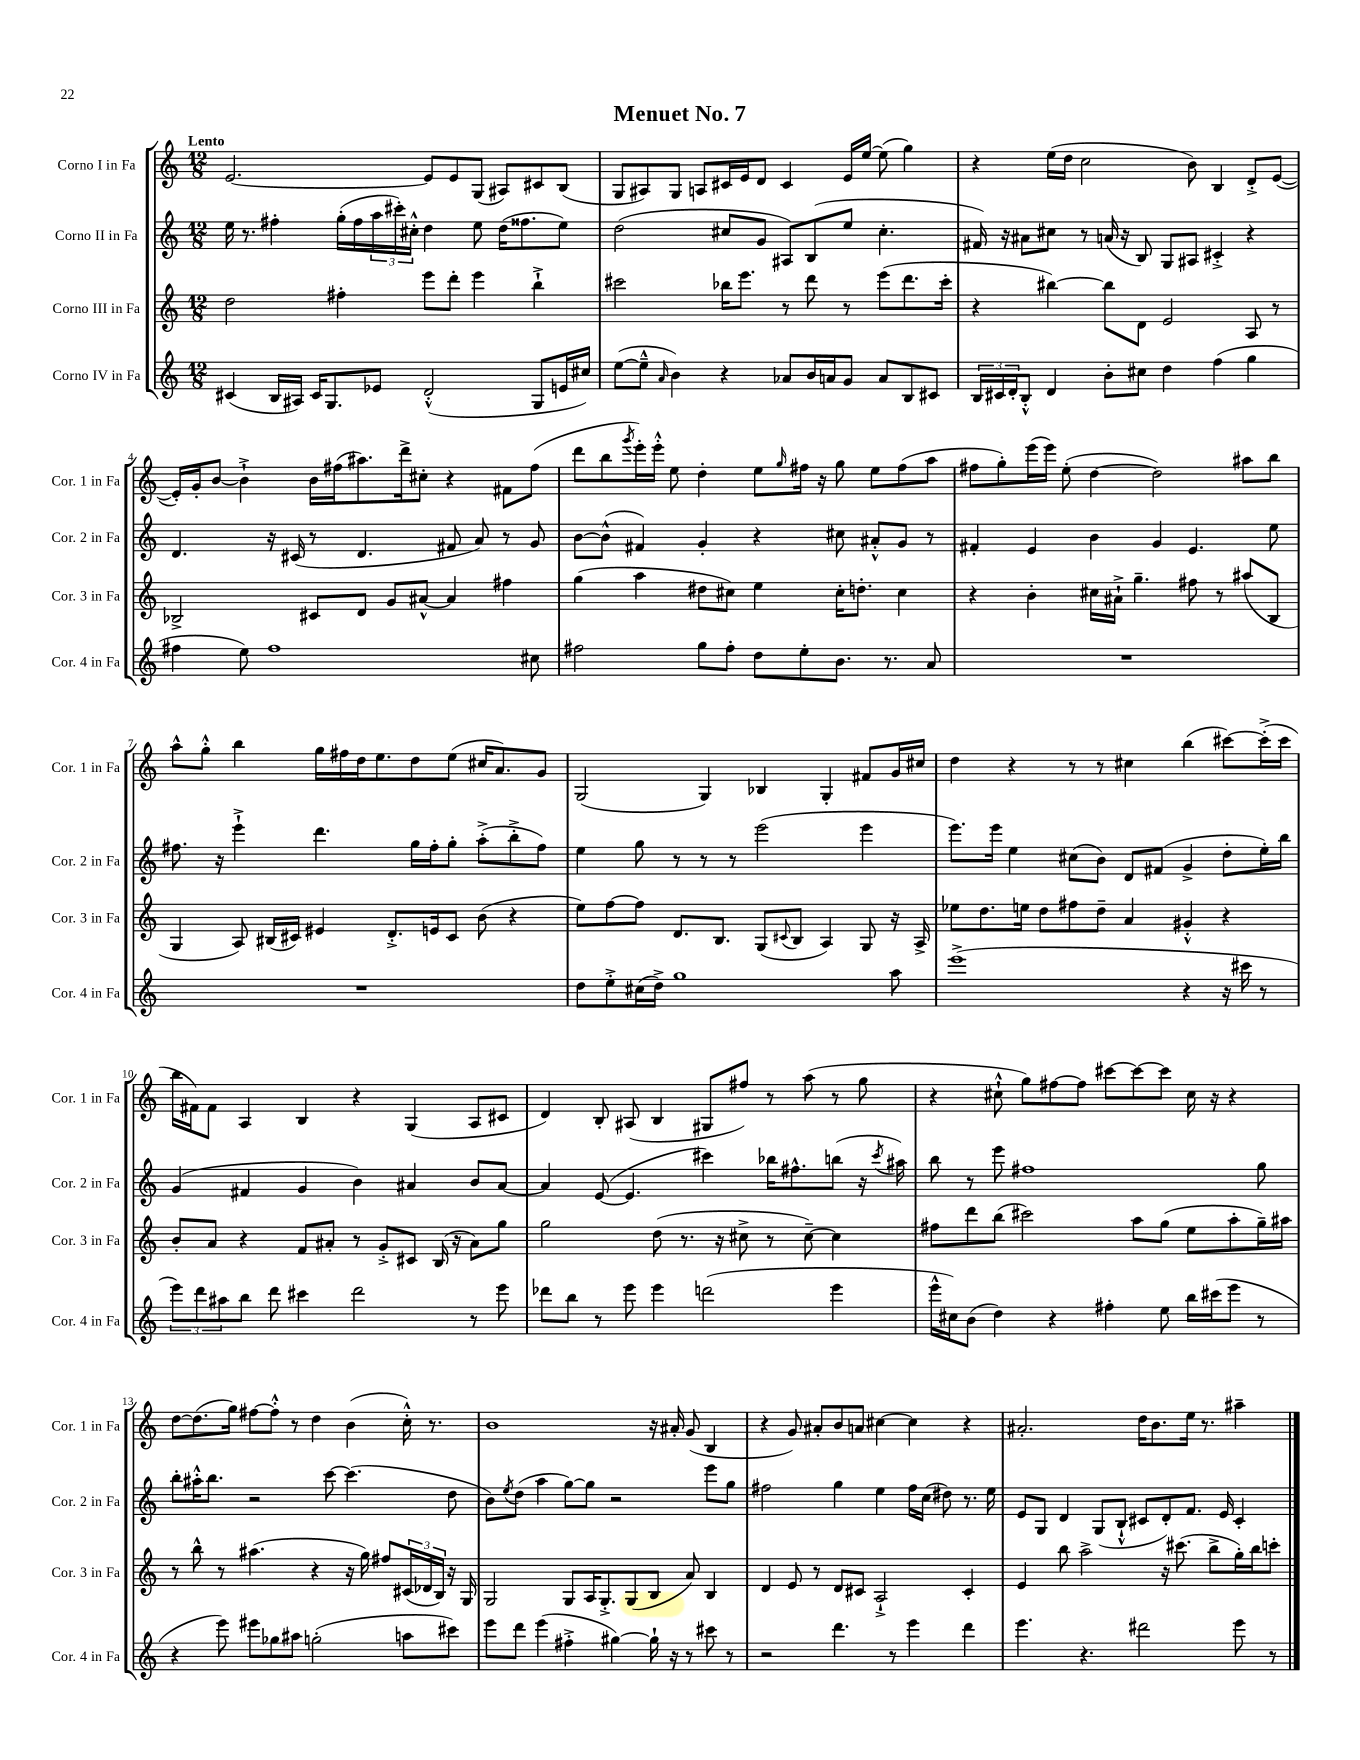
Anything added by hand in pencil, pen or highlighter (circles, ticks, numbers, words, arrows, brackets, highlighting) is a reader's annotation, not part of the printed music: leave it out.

**kern	**kern	**kern	**kern
*staff4	*staff3	*staff2	*staff1
*clefG2	*clefG2	*clefG2	*clefG2
*k[]	*k[]	*k[]	*k[]
*M12/8	*M12/8	*M12/8	*M12/8
(4c#	2dd	16ee	[2.e
.	.	8.r	.
16B	.	4ff#'	.
16A#)	.	.	.
16c#	.	.	.
8.G	.	.	.
.	4ff#'	(16gg'	.
.	.	16ff#	.
8e-	.	24aa	.
.	.	24ccc#')	.
.	.	24cc#'^^	.
(2d'^^	8eee	4dd	8e]
.	8ddd'	.	8e
.	4eee	8ee	(8G
.	.	(16dd	8A#)
.	.	8.ff##	.
8G	4bb`^	.	8c#
16e	.	8ee)	(8B
16cc#)	.	.	.
=	=	=	=
([8ee	2ccc#	(2dd	8G
8ee~^^]	.	.	8A#)
16qqa	.	.	.
4b)	.	.	8G
.	.	.	8A
4r	16bb-	8cc#	16c#
.	8.eee	.	16e
.	.	8g	8d
8a-	8r	8A#)	4c#
16b	8ddd	(8B	.
16a	.	.	.
8g	8r	8ee	16e
.	.	.	[16ee
8a	(8eee	4.cc#'	(8ee]
8B	8.ddd	.	4gg)
8c#	.	.	.
.	16ccc#'	.	.
=	=	=	=
24B	4r	16f#)	4r
24c#	.	.	.
.	.	16r	.
24d'	.	.	.
8B'^^	.	8a#	.
4d	[4bb#)	8cc#	(16ee
.	.	.	16dd
.	.	8r	2cc
8b'	8bb#]	(16a	.
.	.	16r	.
8cc#	8d	8B)	.
4dd	2e	8G	.
.	.	8A#	8b)
(4ff	.	4c#'^	4B
4gg	8A	4r	8d'^
.	8r	.	([8e
=	=	=	=
4ff#	2B-^	4.d	16e'])
.	.	.	16g'
.	.	.	[8b
8ee)	.	.	4b`^]
1ff#	.	16r	.
.	.	(16c#	.
.	8c#	8r	16b
.	.	.	(16ff#
.	8d	4.d	8.aa#)
.	8g	.	.
.	.	.	16ddd^
.	[8a#^^	.	8cc#'
.	4a#]	8f#	4r
.	.	8a)	.
.	4ff#	8r	8f#
8cc#	.	8g	(8ff#
=	=	=	=
2ff#	(4gg	[8b	8ddd
.	.	(8b^^]	8bb
.	.	.	8qggg
.	4aa	4f#)	16eee')
.	.	.	16eee'^^
.	.	.	8ee
8gg	8dd#	4g'	4dd'
8ff#'	8cc#)	.	.
8dd	4ee	4r	8ee
.	.	.	16qqgg
8ee'	.	.	16ff#
.	.	.	16r
8.b	16cc#'	8cc#	8gg
.	8.dd'	.	.
.	.	8a#'^^	8ee
8.r	.	.	.
.	4cc#	8g	(8ff#
8a	.	8r	8aa
=	=	=	=
1.r	4r	4f#'	8ff#
.	.	.	8gg')
.	4b'	4e	(16eee
.	.	.	16eee)
.	.	.	(8ee'
.	16cc#	4b	[4dd
.	16a#`^	.	.
.	4.gg~	.	.
.	.	4g	2dd])
.	8ff#	4.e	.
.	8r	.	.
.	(8aa#	.	8aa#
.	8B	8ee	8bb
=	=	=	=
1.r	4G	8.ff#	8aa^^
.	.	.	8gg'^^
.	.	16r	.
.	8A)	4eee`^	4bb
.	(16B#	.	.
.	16c#)	.	.
.	4e#	4.ddd	16gg
.	.	.	16ff#
.	.	.	16dd
.	.	.	8.ee
.	8.d'^	.	.
.	.	16gg	8dd
.	16e	16ff#'	.
.	8c#	8gg'	(8ee
.	(8b	(8aa'^	16cc#
.	.	.	8.a)
.	4r	8bb'^	.
.	.	8ff#)	8g
=	=	=	=
8dd	8ee)	4ee	(2G
8ee'^	[8ff	.	.
(16cc#	8ff]	8gg	.
16dd^)	.	.	.
1gg	8.d	8r	.
.	.	8r	4G)
.	8.B	.	.
.	.	8r	.
.	(8G	(2eee	4B-
.	8qqc#	.	.
.	8B	.	.
.	4A)	.	4G'
.	8G	4eee	8f#
8aa	16r	.	16g
.	16A^	.	16cc#
=	=	=	=
(1eee^	8ee-	8.eee)	4dd
.	8.dd	.	.
.	.	16eee	.
.	.	4ee	4r
.	16ee	.	.
.	8dd	.	.
.	8ff#	(8cc#	8r
.	8dd~	8b)	8r
.	4a	8d	4cc#
.	.	(8f#	.
4r	4g#'^^	4g^	(4bb
16r	4r	8dd'	[8ccc#)
16ccc#	.	.	.
8r	.	16ee')	(16ccc#'^]
.	.	16bb	16ccc#
=	=	=	=
12eee)	8b'	(4g	16bb
.	.	.	16f#)
12ddd	.	.	.
.	8a	.	8f#
12aa#	.	.	.
8bb	4r	4f#	4A
8ddd	.	.	.
4ccc#	8f	4g	4B
.	8a#'	.	.
2ddd	8r	4b)	4r
.	8g'^	.	.
.	8c#	4a#	(4G
.	(16B	.	.
.	16r	.	.
8r	8a#)	8b	8A
8eee	8gg	[8a#	8c#
=	=	=	=
8ddd-	2gg	4a#]	4d)
8bb	.	.	.
8r	.	([8e	8B'
8eee	.	4.e]	(8A#
4eee	(8dd	.	4B
.	8.r	.	.
(2ddd	.	4ccc#)	8G#
.	16r	.	.
.	8cc#^	.	8ff#)
.	8r	16bb-	8r
.	.	8.ff#^^	.
.	[8cc#~)	.	(8aa
4eee	4cc#]	(8bb	8r
.	.	16r	8gg
.	.	8qccc#	.
.	.	16aa#)	.
=	=	=	=
16eee^^	8ff#	8bb	4r
16cc#)	.	.	.
(8b	8ddd	8r	.
4dd)	(8bb	8eee	8cc#`^^
.	2ccc#)	1ff#	8gg)
4r	.	.	[8ff#
.	.	.	8ff#]
4ff#'	.	.	[8ccc#
.	8aa	.	8ccc#_
8ee	(8gg	.	8ccc#]
16bb	8ee	.	16cc#
(16ccc#	.	.	16r
8eee	8aa'	.	4r
8r	16gg~)	8gg	.
.	16aa#	.	.
=	=	=	=
4r	8r	8bb'	[8dd
.	8bb^^	16aa#'^^	(8.dd]
.	.	8.bb	.
8eee)	8r	.	.
.	.	.	16gg)
8eee#	(4.aa#	2r	[8ff#
8gg-	.	.	8ff#'^^]
8aa#	.	.	8r
(2gg'	4r	.	4dd
.	.	[8ccc	.
.	16r	(4.ccc]	(4b
.	16gg)	.	.
.	8ff#	.	.
8aa	(24c#	.	16cc'^^)
.	24d-	.	.
.	.	.	8.r
.	24B)	.	.
8ccc#)	16r	8dd	.
.	16G	.	.
=	=	=	=
8eee	2G	8b)	1b
.	.	8qee	.
8ddd	.	(8dd	.
(4eee	.	4aa	.
4ff#'^	8G	[8gg)	.
.	16A	8gg]	.
.	8.G'^	.	.
[4gg#)	.	2r	.
.	(8G	.	.
16gg#`]	8B	.	16r
16r	.	.	16a#'
8r	8a)	.	(8g
8ccc#	4B	8eee	4B
8r	.	8gg	.
=	=	=	=
2r	4d	2ff#	4r
.	8e	.	8g)
.	8r	.	8a#'
4.ddd	8d	4gg	8b
.	8c#	.	8a
.	2A`^	4ee	[4cc#
8r	.	.	.
4eee	.	16ff#	4cc#]
.	.	(16cc	.
.	.	8dd#)	.
4ddd	4c#'	8.r	4r
.	.	16ee	.
=	=	=	=
4.eee	4e	8e	2.a#'
.	.	8G	.
.	8bb	4d	.
4.r	2aa^	.	.
.	.	(8G	.
.	.	8B`^^	.
2ddd#	.	8c#	16dd
.	.	.	8.b
.	16r	8d')	.
.	(8.ccc#	.	.
.	.	8.f	16ee
.	.	.	8.r
.	8bb^	.	.
.	.	16e	.
8eee	16gg')	4c#'	4aa#~
.	16bb	.	.
8r	8ccc'	.	.
==	==	==	==
*-	*-	*-	*-
